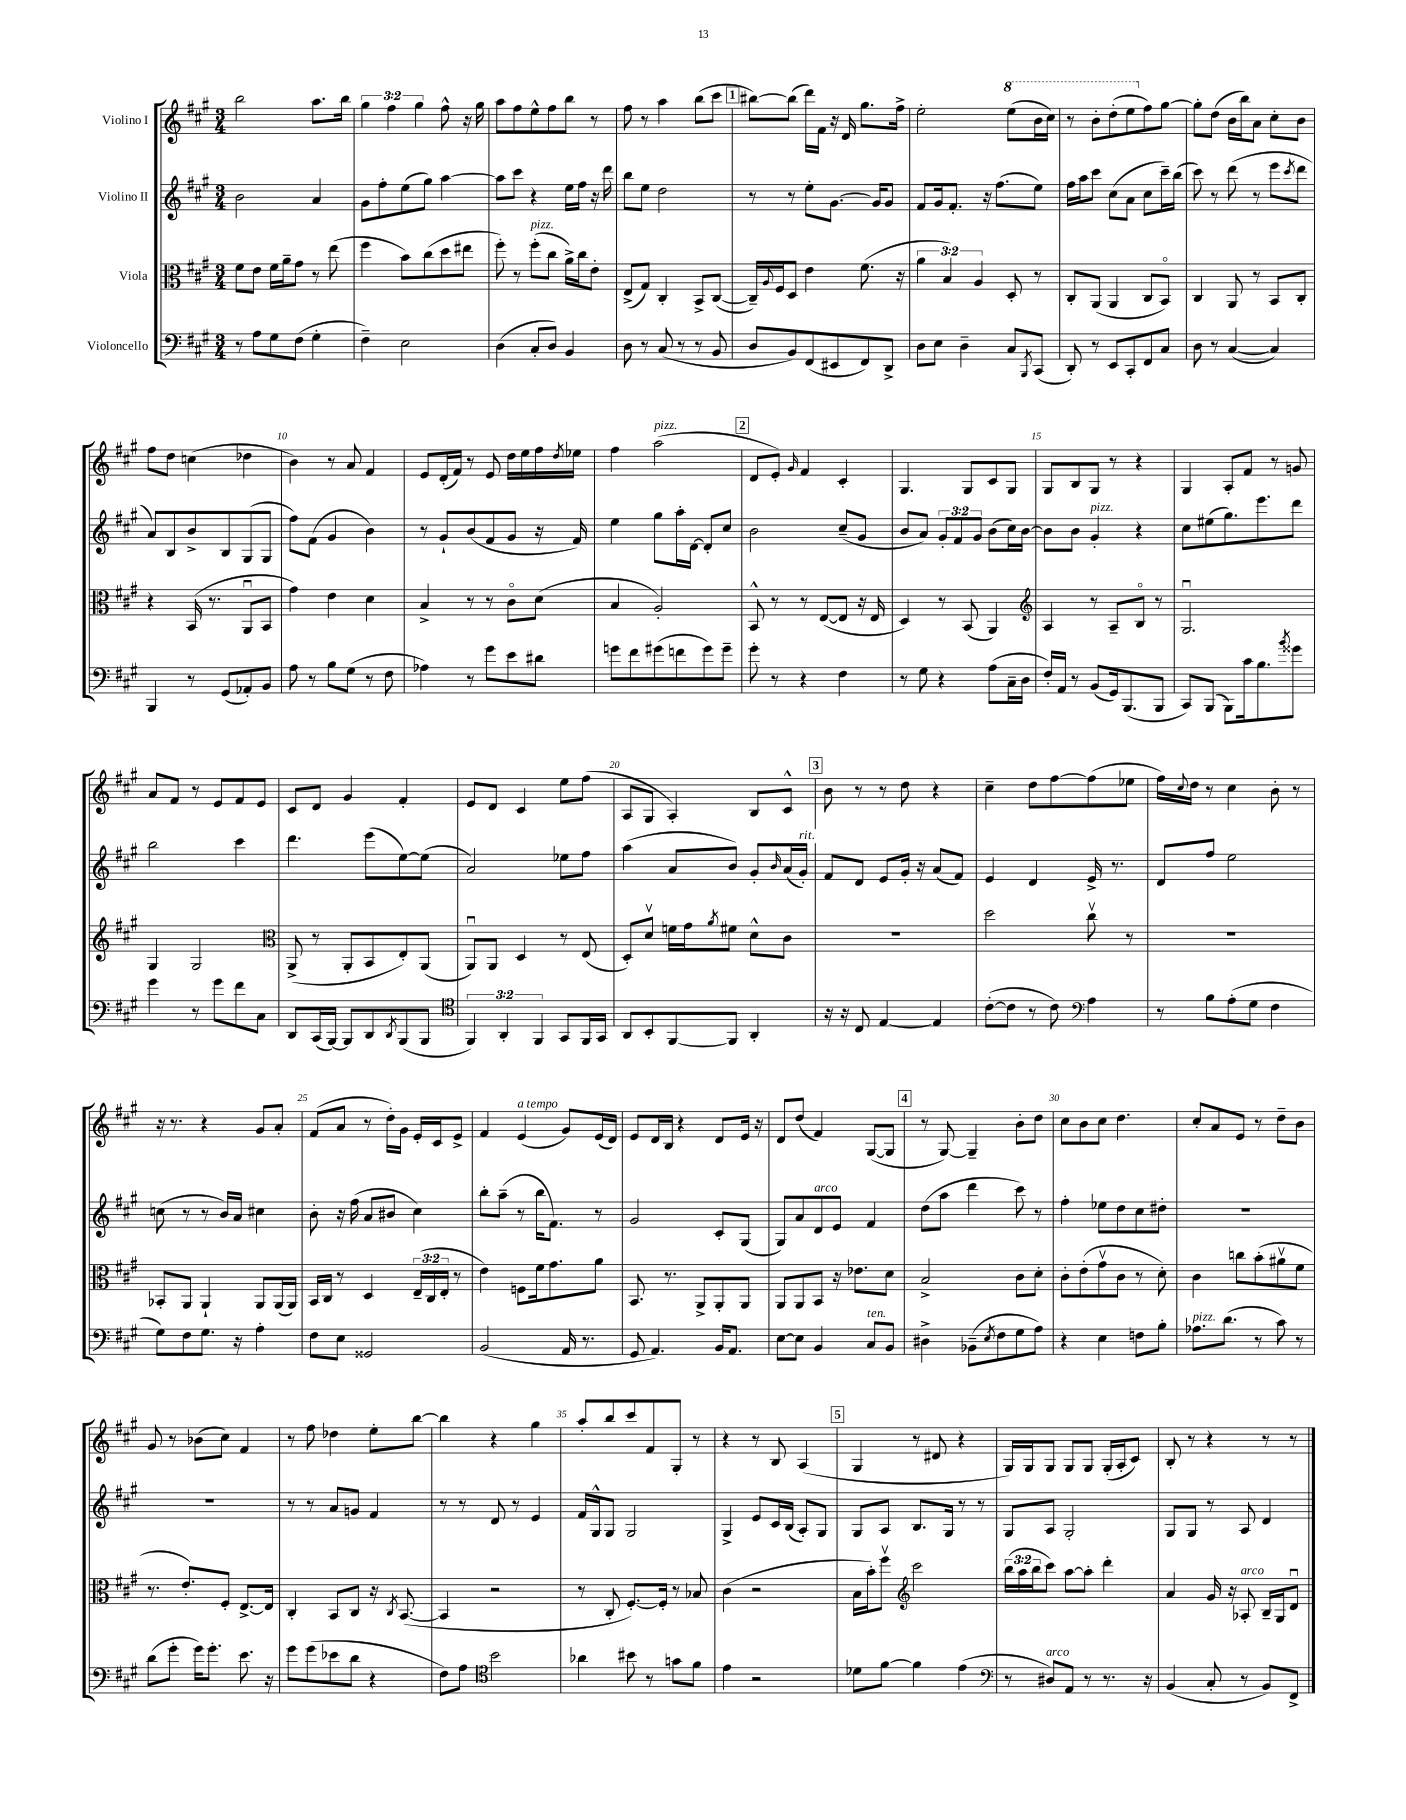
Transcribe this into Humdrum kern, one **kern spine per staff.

**kern	**kern	**kern	**kern
*staff4	*staff3	*staff2	*staff1
*clefF4	*clefC3	*clefG2	*clefG2
*k[f#c#g#]	*k[f#c#g#]	*k[f#c#g#]	*k[f#c#g#]
*M3/4	*M3/4	*M3/4	*M3/4
8r	8f#	2b	2bb
8A	8e	.	.
8G#	16f#	.	.
.	16a~	.	.
(8F#	8g#	.	.
4G#'	8r	4a	8.aa
.	(8ee	.	.
.	.	.	16bb
=	=	=	=
4F#~)	4ff#	8g#	6gg#
.	.	8ff#'	.
.	.	.	6ff#
2E	8b)	(8ee	.
.	.	.	6gg#
.	(8cc#	8gg#)	.
.	8dd	[4aa	8ff#^^
.	8ee#	.	16r
.	.	.	16gg#
=	=	=	=
(4D	8ff#')	8aa]	8aa
.	8r	8ccc#	8ff#
8C#'	(8ff#'	4r	8ee^^
8D)	8cc#	.	8ff#
4BB	16a^)	16ee	8bb
.	16cc#	16ff#	.
.	8e'	16r	8r
.	.	16ddd	.
=	=	=	=
8D	(8E^	8bb	8ff#
8r	8G#)	8ee	8r
(8C#	4C#'	2dd	4aa
8r	.	.	.
8r	8BB^	.	(8bb
8BB	([8C#	.	8ccc#
=	=	=	=
8D	16C#~])	8r	[8bb#)
.	8qqA	.	.
.	16F#	.	.
8BB)	8D	8r	(8bb#]
(8FF#	4e	8ee'	16ddd)
.	.	.	16f#
8EE#	.	[8.g#	16r
.	.	.	16d
8FF#)	(8.f#	.	8.gg#
.	.	16g#]	.
8DD^	.	8g#	.
.	16r	.	16ff#^
=	=	=	=
8D	6a	8f#	2ee'
8E	.	16g#	.
.	6B)	.	.
.	.	8.f#'	.
4D~	.	.	.
.	6A	.	.
.	.	16r	.
.	.	(8.ff#	.
8C#	8D'	.	(8eee
8qBBB	.	.	.
(8CC#	8r	8ee)	16bb
.	.	.	16ccc#)
=	=	=	=
8DD')	8C#'	16ff#	8r
.	.	16aa	.
8r	(8AA	8ccc#	8bb'
8EE	4AA	(8cc#	(8ddd'
8CC#'	.	8a	8eee
8FF#	8C#	8cc#	8ff#)
8C#	8BBo)	16ccc#~)	[8gg#
.	.	(16bb	.
=	=	=	=
8D	4C#	8ccc#)	8gg#']
8r	.	8r	(8dd
([4C#	8AA	(8ddd	16b
.	.	.	16bb)
.	8r	8r	8a
4C#])	8BB	8eee	8cc#'
.	.	8qccc#	.
.	8C#'	8ddd	8b
=	=	=	=
4BBB	4r	8a)	8ff#
.	.	8B	8dd
8r	(16BB	8b^	(4cc
.	8.r	.	.
(8GG#	.	8B	.
8AA-')	8AAu	(8G#	4dd-
8BB	8BB	8G#	.
=	=	=	=
8A	4g#)	8ff#)	4b)
8r	.	(8f#	.
8B	4e	4g#	8r
(8G#	.	.	8a
8r	4d	4b)	4f#
8F#	.	.	.
=	=	=	=
4A-)	4B^	8r	8e
.	.	8g#`	(16d'
.	.	.	16f#)
8r	8r	(8b	8r
8g#	8r	8f#	8e
8e	8c#o	8g#	16dd
.	.	.	16ee
8d#	(8d	16r	16ff#
.	.	.	8qdd
.	.	16f#)	16ee-
=	=	=	=
8g	4B	4ee	4ff#
8f#	.	.	.
(8g#	2A')	8gg#	(2aa
8f	.	16aa'	.
.	.	[16d	.
8g#)	.	8d']	.
8g#~	.	8cc#	.
=	=	=	=
8g#'	8BB^^	2b	8d
8r	8r	.	8e')
.	.	.	16qqg#
4r	8r	.	4f#
.	([8E	.	.
4F#	8E]	(8cc#~	4c#'
.	16r	8g#	.
.	16E	.	.
=	=	=	=
8r	4D)	8b	4.G#
8G#	.	8a)	.
4r	8r	12g#'	.
.	.	12f#	.
.	(8BB	.	8G#
.	.	12g#	.
(8A	4AA)	(8b	8c#
16C#~	.	16cc#)	8G#
16D	.	[16b	.
=	=	=	=
*	*clefG2	*	*
16F#')	4A	8b]	8G#
16AA	.	.	.
8r	.	8b	8B
(8BB	8r	4g#'	8G#
16GG#)	8A~	.	8r
(8.BBB	.	.	.
.	8Bo	4r	4r
8BBB	8r	.	.
=	=	=	=
8CC#)	2.G#u	8cc#	4G#
(8BBB	.	(8ee#	.
8BBB)	.	8.gg#)	8A'
16c#	.	.	8f#
8.B	.	8.eee	.
.	.	.	8r
8qb	.	.	.
8g##	.	8ddd	8g
=	=	=	=
4g#	4G#	2bb	8a
.	.	.	8f#
8r	2G#	.	8r
8g#	.	.	8e
8f#	.	4ccc#	8f#
8C#	.	.	8e
=	=	=	=
*	*clefC3	*	*
8DD	(8AA^	4.ddd	8c#
(16CC#	8r	.	8d
[16BBB)	.	.	.
8BBB]	8AA'	.	4g#
8DD	8BB	(8eee	.
8qDD	.	.	.
(8BBB	8E')	[8ee)	4f#'
8BBB	(8AA	(8ee]	.
=	=	=	=
*clefC4	*	*	*
6FF#)	8AAu)	2a)	8e
.	8AA	.	8d
6AA'	.	.	.
.	4D	.	4c#
6FF#	.	.	.
8GG#	8r	8ee-	8ee
16FF#	(8E	8ff#	(8ff#
16GG#	.	.	.
=	=	=	=
8AA	8D')	(4aa	8A
8BB'	8dv	.	8G#
[8FF#	16f	8a	4A')
.	16g#	.	.
.	8qa	.	.
8FF#]	8f#	8b)	.
4AA'	8d^^	8g#'	8B
.	.	16qqb	.
.	8c#	(16a	8c#^^
.	.	16g#')	.
=	=	=	=
16r	2.r	8f#	8b
16r	.	.	.
8C#	.	8d	8r
[4E	.	8e	8r
.	.	16g#'	8dd
.	.	16r	.
4E]	.	(8a	4r
.	.	8f#)	.
=	=	=	=
([8c#'	2dd	4e	4cc#~
8c#]	.	.	.
8r	.	4d	8dd
8c#)	.	.	[8ff#
*clefF4	*	*	*
4A	8cc#v	16e^	(8ff#]
.	.	8.r	.
.	8r	.	8ee-
=	=	=	=
8r	2.r	8d	16ff#)
.	.	.	8qqcc#
.	.	.	16dd
8B	.	8ff#	8r
(8A'	.	2ee	4cc#
8G#	.	.	.
4F#	.	.	8b'
.	.	.	8r
=	=	=	=
8G#)	8BB-'	(8cc	16r
.	.	.	8.r
8F#	8AA	8r	.
8.G#	4AA`	8r	4r
.	.	16b)	.
16r	.	16a	.
4A'	8AA	4cc#	8g#
.	(16AA	.	8a'
.	16AA)	.	.
=	=	=	=
8F#	16BB	8b'	(8f#
.	16C#	.	.
8E	8r	16r	8a
.	.	(16ff#	.
2GG##	4D	8a	8r
.	.	8b#	16dd')
.	.	.	16g#
.	(24E~	4cc#)	16e'
.	24C#	.	.
.	.	.	16c#
.	24E'	.	.
.	8r	.	8e^
=	=	=	=
(2BB	4e)	8bb'	4f#
.	.	(8aa~	.
.	8F	8r	(4e
.	16f#	16bb	.
.	8.g#	8.f#)	.
16AA	.	.	8g#)
8.r	.	.	.
.	8a	8r	(16e
.	.	.	16d)
=	=	=	=
8GG#	8.BB	2g#	8e
4.AA)	.	.	16d
.	8.r	.	16B
.	.	.	4r
.	8AA^	.	.
16BB	8AA'	8c#'	8d
8.AA	.	.	.
.	8AA	(8G#	16e
.	.	.	16r
=	=	=	=
[8E	8AA	8G#)	8d
8E]	8AA	8a	(8dd
4BB	8BB	8d	4f#)
.	16r	8e	.
.	8.e-	.	.
8C#	.	4f#	([8G#
8BB	8d	.	8G#]
=	=	=	=
4D#^	2B^	(8dd	8r
.	.	8aa	[8G#)
(8BB-~	.	4ddd	4G#~]
8qE	.	.	.
8F#	.	.	.
8G#	8c#	8ccc#)	8b'
8A)	8d'	8r	8dd
=	=	=	=
4r	8c#'	4ff#'	8cc#
.	(8e'	.	8b
4E	8g#v	8ee-	8cc#
.	8c#	8dd	4.dd
8F	8r	8cc#	.
8B'	8d')	8dd#'	.
=	=	=	=
8.A-	4c#	2.r	8cc#'
.	.	.	8a
(8.d	.	.	.
.	8cc	.	8e
8r	(8b'	.	8r
8c#)	8a#v	.	8dd~
8r	8f#	.	8b
=	=	=	=
(8d	8.r	2.r	8g#
8g#'	.	.	8r
.	8.e')	.	.
16g#)	.	.	(8b-
8.g#'	.	.	.
.	8F#'	.	8cc#)
8.e	[8.E^	.	4f#
16r	16E]	.	.
=	=	=	=
8g#	4C#'	8r	8r
(8g#	.	8r	8ff#
8e-	8BB	8a	4dd-
8d	8C#	8g	.
4r	16r	4f#	8ee'
.	8qC#	.	.
.	([8.BB	.	.
.	.	.	[8bb
=	=	=	=
8F#)	4BB]	8r	4bb]
8A	.	8r	.
*clefC4	*	*	*
2b	2r	8d	4r
.	.	8r	.
.	.	4e	4gg#
=	=	=	=
4a-	8r	16f#	8aa'
.	.	16G#^^	.
.	8C#'	8G#	8bb
8b#	[8.F#')	2G#	8ccc#
8r	.	.	8f#
.	16F#']	.	.
8g	8r	.	8G#'
8f#	8B-	.	8r
=	=	=	=
4e	(4c#	4G#^	4r
2r	2r	8e	8r
.	.	16c#	8B
.	.	(16B	.
.	.	8A')	(4A
.	.	8G#	.
=	=	=	=
8d-	16B	8G#	4G#
.	16b')	.	.
[8f#	8ff#v	8A	.
*	*clefG2	*	*
4f#]	2ccc#	8.B	8r
.	.	.	8d#
.	.	16G#	.
(4e	.	8r	4r
.	.	8r	.
=	=	=	=
*clefF4	*	*	*
8r	(24bb	8G#	16G#)
.	24aa	.	.
.	.	.	16G#
.	24bb	.	.
8D#)	8ccc#)	8A	8G#
8AA	[8aa	2G#'	8G#
8r	8aa']	.	8G#
8.r	4ddd'	.	(16G#'
.	.	.	16A'
.	.	.	8c#)
16r	.	.	.
=	=	=	=
(4BB	4a	8G#	8B'
.	.	8G#	8r
8C#'	16g#	8r	4r
.	16r	.	.
8r	8A-'	8A	.
8BB)	16B~	4d	8r
.	16G#	.	.
8FF#^	8du	.	8r
==	==	==	==
*-	*-	*-	*-
